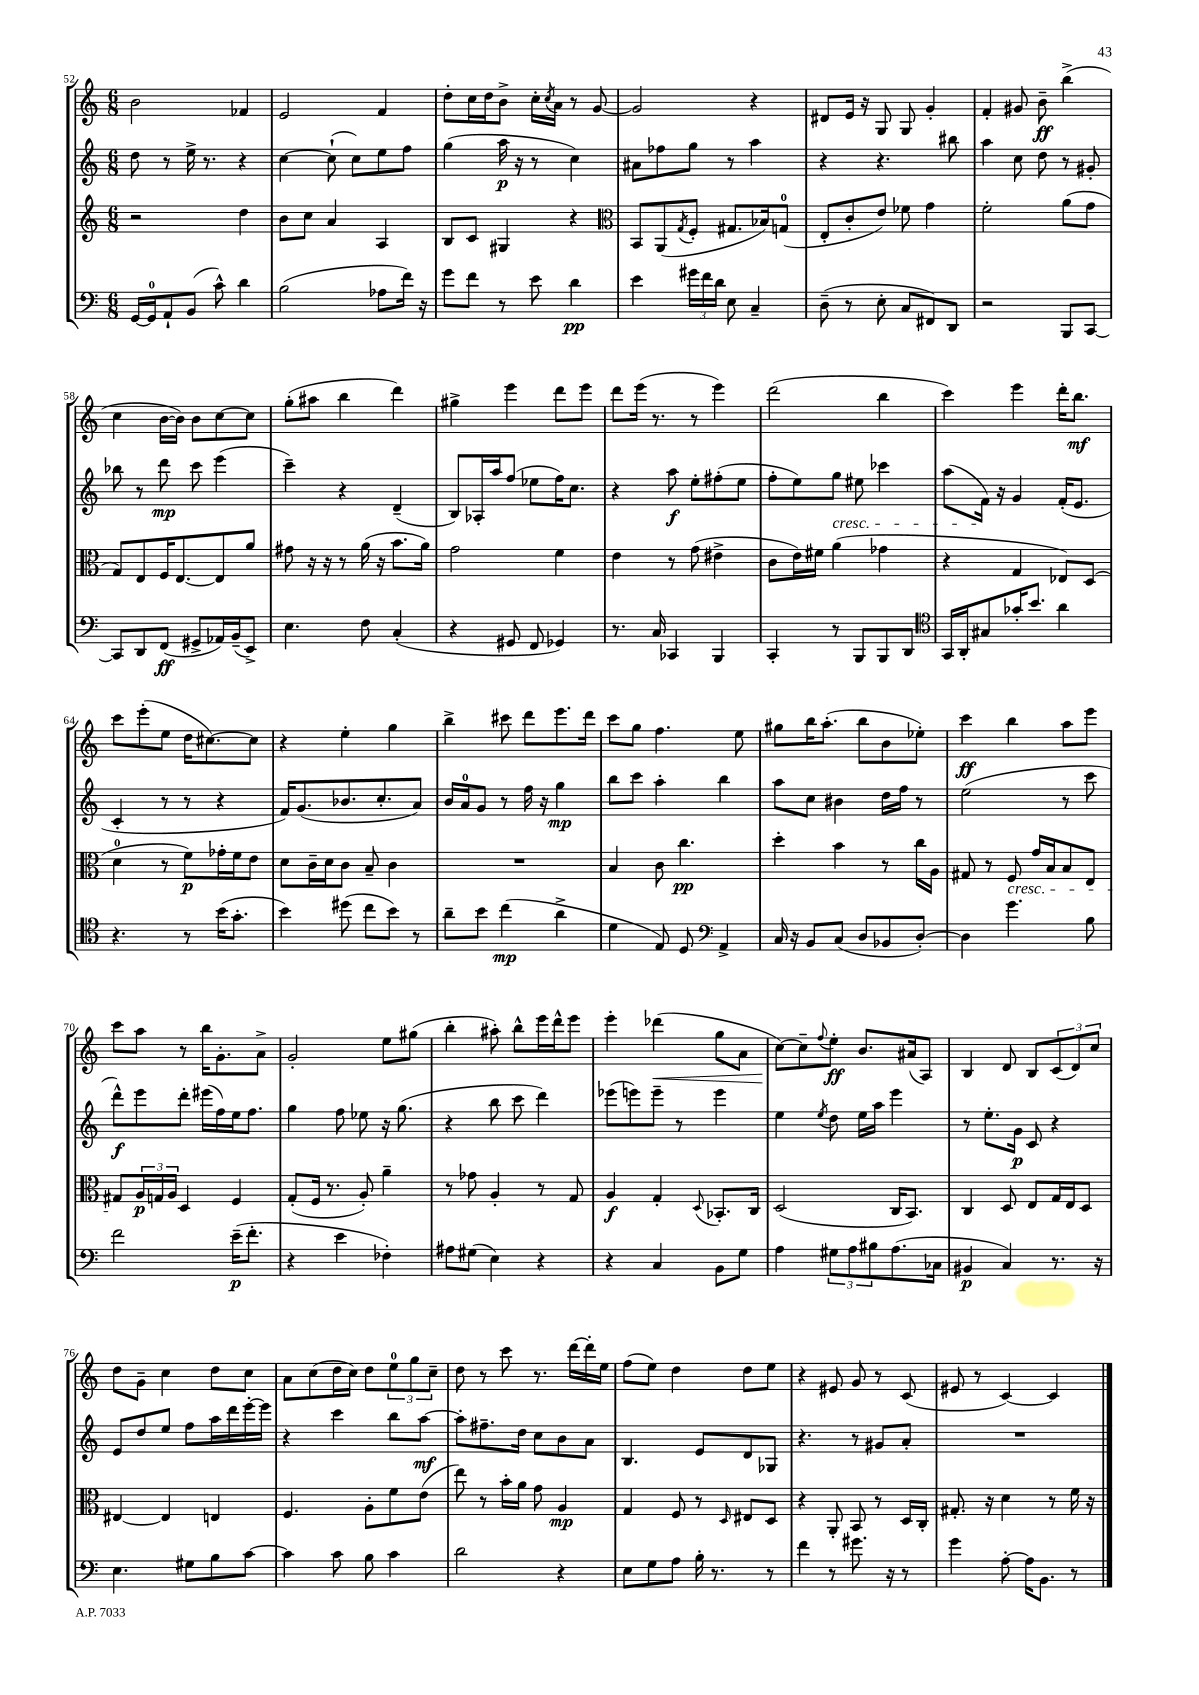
<<
\new StaffGroup <<
\new Staff = "s0" {
    \clef treble \key c \major \numericTimeSignature \time 6/8
    b'2 fes'4 |
    e'2 f'4 |
    d''8-. c''16 d''16 b'8-> c''16-. \acciaccatura { c''8 } a'16 r8 g'8~ |
    g'2 r4 |
    dis'8 e'16 r16 g8 g8 g'4-. |
    f'4-. gis'8 b'8--\ff b''4->( |
    c''4 b'16~ b'16) b'8 c''8~ c''8 |
    g''8-.( ais''8 b''4 d'''4) |
    gis''4-> e'''4 d'''8 e'''8 |
    d'''8 e'''16( r8. r8 e'''4) |
    d'''2( b''4 |
    c'''4) e'''4 d'''16-. b''8.\mf |
    c'''8 e'''8-.( e''8 d''16 cis''8.~) cis''8 |
    r4 e''4-. g''4 |
    b''4-> cis'''8 d'''8 e'''8. d'''16 |
    c'''8 g''8 f''4. e''8 |
    gis''8 b''16 a''8.-.( b''8 b'8 ees''8-.) |
    c'''4\ff b''4 a''8 e'''8 |
    c'''8 a''8 r8 b''16 g'8.-. a'8-> |
    g'2-. e''8 gis''8( |
    b''4-. ais''8-.) b''8-^ e'''16 d'''16-^ e'''8 |
    e'''4-. des'''4\<( g''8 a'8 |
    c''8~\!) c''8-- \appoggiatura { f''8 } e''8-.\ff b'8. ais'16( a8) |
    b4 d'8 b8 \tuplet 3/2 { c'8( d'8) c''8 } |
    d''8 g'8-- c''4 d''8 c''8 |
    a'8 c''8( d''16 c''16) d''8 \tuplet 3/2 { e''8-0 g''8 c''8-- } |
    d''8 r8 c'''8 r8. d'''16~ d'''16-. e''16 |
    f''8( e''8) d''4 d''8 e''8 |
    r4 eis'8 g'8 r8 c'8( |
    eis'8 r8 c'4~) c'4 \bar "|." |
}
\new Staff = "s1" {
    \clef treble \key c \major \numericTimeSignature \time 6/8
    d''8 r8 e''16-> r8. r4 |
    c''4~ c''8-!( c''8) e''8 f''8 |
    g''4( a''16\p r16 r8 c''4) |
    ais'8 fes''8 g''8 r8 a''4 |
    r4 r4. bis''8 |
    a''4 c''8 d''8 r8 gis'8-. |
    bes''8 r8 d'''8\mp c'''8 e'''4( |
    c'''4--) r4 d'4--( |
    b8) aes16-. a''16 f''8( ees''8 f''16) c''8. |
    r4 a''8\f e''8-. fis''8-.( e''8 |
    f''8-. e''8) g''8\cresc eis''8 ces'''4 |
    a''8( f'16\!) r16 g'4 f'16-.( e'8. |
    c'4-. r8 r8 r4 |
    f'16) g'8.( bes'8. c''8.-. a'8) |
    b'16 a'16-0 g'8 r8 f''16 r16 g''4\mp |
    b''8 c'''8 a''4-. b''4 |
    a''8 c''8 bis'4 d''16 f''16 r8 |
    e''2( r8 c'''8 |
    d'''8-^\f) e'''8 d'''8-. eis'''16( f''16) e''16 f''8. |
    g''4 f''8 ees''8 r16 g''8.( |
    r4 b''8 c'''8 d'''4) |
    ees'''8( e'''8) e'''8-- r8 e'''4 |
    e''4 \acciaccatura { e''8 } d''8 e''16 a''16 e'''4 |
    r8 e''8.-. g'16\p c'8 r4 |
    e'8 d''8 e''8 f''8 a''16 d'''16 e'''16~-. e'''16 |
    r4 c'''4 b''8 a''8~\mf |
    a''8-. fis''8.-- d''16 c''8 b'8 a'8 |
    b4. e'8 d'8 ges8 |
    r4. r8 gis'8 a'8-. |
    R2. \bar "|." |
}
\new Staff = "s2" {
    \clef treble \key c \major \numericTimeSignature \time 6/8
    r2 d''4 |
    b'8 c''8 a'4 a4 |
    b8 c'8 gis4 r4 |
    \clef alto b,8 a,8( \acciaccatura { g8 } f8-. gis8. bes16) g8-0( |
    e8-. c'8-. e'8) fes'8 g'4 |
    f'2-. a'8( g'8 |
    g8) e8 f16 e8.~ e8 a'8 |
    gis'8 r16 r16 r8 a'16( r16 b'8. a'16) |
    g'2 f'4 |
    e'4 r8 g'8( eis'4-> |
    c'8 e'16) fis'16 a'4( ges'4 |
    r4 g4 ees8) d8( |
    d'4-0 r8 f'8\p) ges'16-. f'16 e'8 |
    d'8 c'16-- d'16 c'8 b8-- c'4 |
    R2. |
    b4 c'8 c''4.\pp |
    d''4-. b'4 r8 c''16 a16 |
    gis8 r8 f8\cresc g'16 b16 b8 e8 |
    gis8\! \tuplet 3/2 { a16\p g16 a16 } d4 f4 |
    g8-.( f16 r8. a8-.) a'4-- |
    r8 ges'8 a4-. r8 g8 |
    a4\f g4-. \appoggiatura { d8 } bes,8.-. c16 |
    d2( c16 b,8.) |
    c4 d8 e8 g16 e16 d8 |
    eis4~ eis4 e4 |
    f4. a8-. f'8 e'8( |
    e''8) r8 b'16-. a'16 g'8 a4\mp |
    g4 f8 r8 \grace { d16 } eis8 d8 |
    r4 a,8-. b,8 r8 d16 c16-. |
    gis8.-. r16 d'4 r8 f'16 r16 \bar "|." |
}
\new Staff = "s3" {
    \clef bass \key c \major \numericTimeSignature \time 6/8
    g,16~ g,16-0 a,8-! b,8( c'8-^) d'4 |
    b2( aes8 f'16) r16 |
    g'8 f'8 r8 e'8 d'4\pp |
    e'4 \tuplet 3/2 { gis'16 f'16 d'16 } e8 c4-- |
    d8--( r8 e8-. c8 fis,8) d,8 |
    r2 b,,8 c,8~ |
    c,8 d,8 f,8\ff( gis,8-> aes,16) b,16--( e,8->) |
    e4. f8 c4-.( |
    r4 gis,8 f,8 ges,4) |
    r8. c16 ces,4 b,,4 |
    c,4-. r8 b,,8 b,,8 d,8 |
    \clef tenor g,16 a,16-. gis8 ges'16-. b'8. a'4 |
    r4. r8 b'16( g'8.-. |
    b'4) dis''8( c''8 b'8) r8 |
    a'8-- b'8 c''4\mp( a'4-> |
    d'4 e8) d8 \clef bass a,4-> |
    c16 r16 b,8 c8( d8 bes,8 d8~-.) |
    d4 g'4. b8 |
    f'2 e'16--\p( f'8.-. |
    r4 e'4 fes4-.) |
    ais8 gis8( e4) r4 |
    r4 c4 b,8 g8 |
    a4 \tuplet 3/2 { gis8 a8 bis8 } a8.( ces16 |
    bis,4\p c4) r8. r16 |
    e4. gis8 b8 c'8~ |
    c'4 c'8 b8 c'4 |
    d'2 r4 |
    e8 g8 a8 b16-. r8. r8 |
    f'4 r8 gis'8. r16 r8 |
    g'4 a8~-. a16 b,8. r8 \bar "|." |
}
>>
>>
\layout { \context { \Score currentBarNumber = #52 } }
